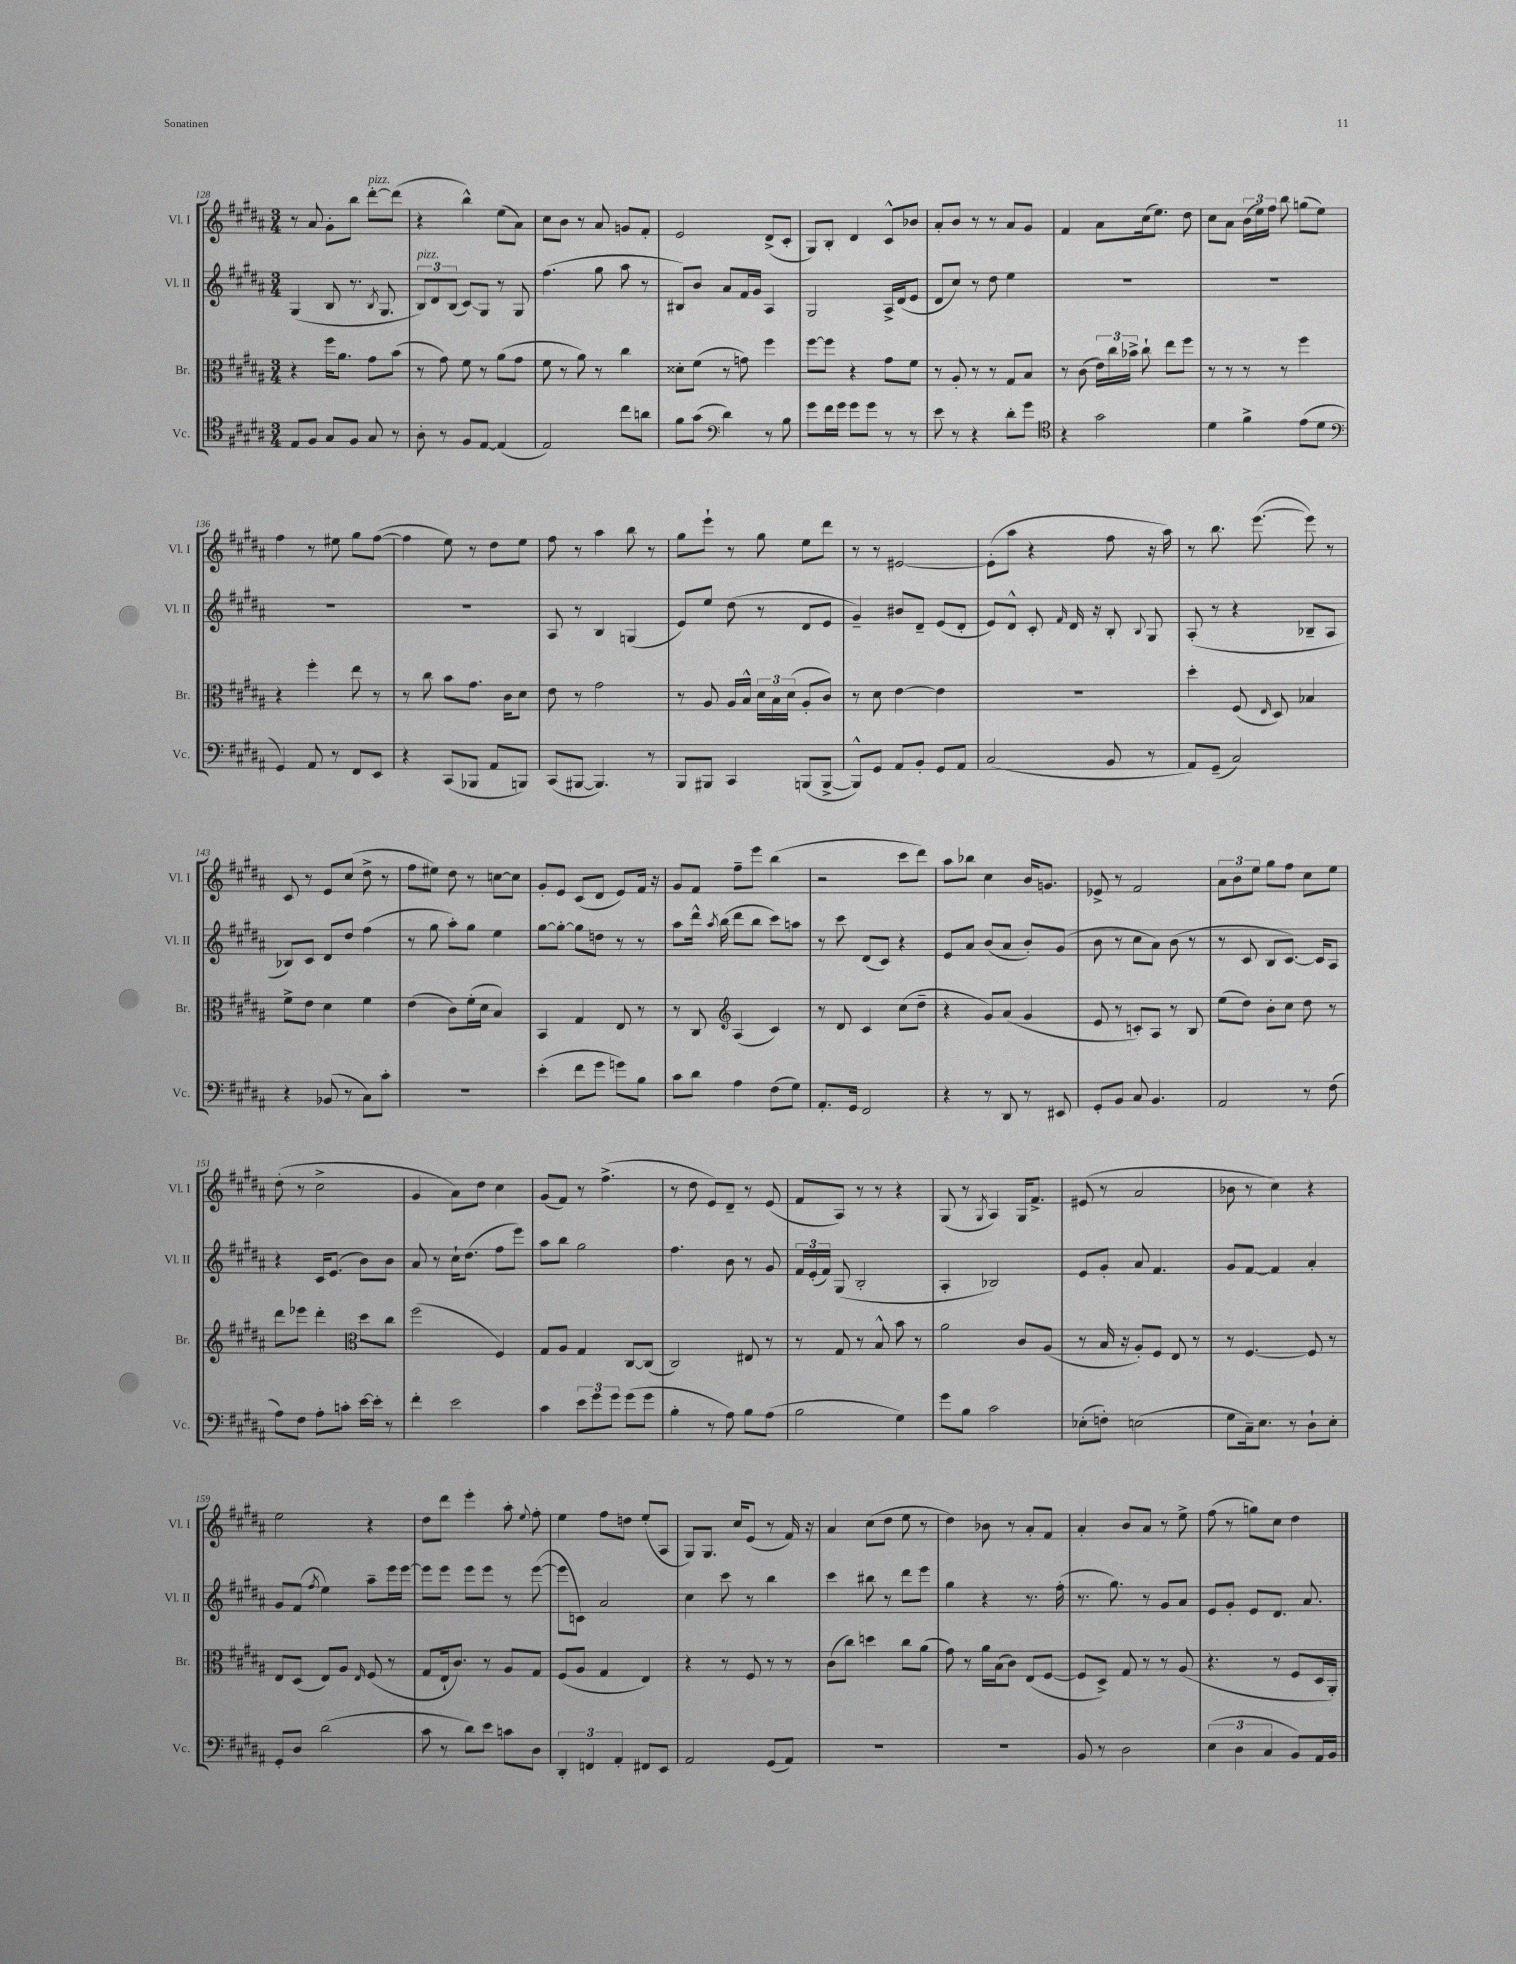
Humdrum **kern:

**kern	**kern	**kern	**kern
*staff4	*staff3	*staff2	*staff1
*clefC4	*clefC3	*clefG2	*clefG2
*k[f#c#g#d#a#]	*k[f#c#g#d#a#]	*k[f#c#g#d#a#]	*k[f#c#g#d#a#]
*M3/4	*M3/4	*M3/4	*M3/4
8E	4r	(4G#	8r
8F#	.	.	8a#
8G#	16ff#	8B	8g#'
.	8.a#	.	.
8F#	.	8.r	8bb
8G#	8g#	.	[8ddd#'
.	.	8qB	.
.	.	8.G#	.
8r	(8b	.	(8ddd#]
=	=	=	=
8A#'	8r	12B)	4r
.	.	12d#	.
8r	8g#)	.	.
.	.	(12B	.
8F#	8f#	8c#)	4bb^^)
[8E	8r	8G#	.
(4E]	(8a#	8r	(8ee
.	8g#	8G#	8a#)
=	=	=	=
2E)	8f#	(4.ff#	8cc#
.	8r	.	8b
.	8a#)	.	8r
.	8r	8gg#	8a#
8cc#	4cc#	8aa#	8g
8a	.	8r	8f#'
=	=	=	=
8f#	8d##'	8B#)	2e
(8g#	(8f#	8b	.
*clefF4	*	*	*
4d#)	8r	8a#	.
.	8g)	16f#	.
.	.	16g#	.
8r	4ff#	4A#	(8d#^
8B	.	.	8c#'
=	=	=	=
8g#	[8ff#	2G#	8G#)
16f#	8ff#]	.	8B'
16g#	.	.	.
8g#	4r	.	4d#
8g#	.	.	.
8r	8g#	16A#^	8c#^^
.	.	(16d#	.
8r	8f#	8e	8b-
=	=	=	=
8e	8r	8d#	8a#'
8r	8A#'	8cc#)	8b
4r	8r	8r	8r
.	8r	8dd#	8r
8d#'	8G#	4ee	8a#
8g#	8B	.	8g#
=	=	=	=
*clefC4	*	*	*
4r	8r	2.r	4f#
.	(8c#	.	.
2g#	24e)	.	8a#
.	24cc#	.	.
.	24b-^	.	.
.	8cc#`	.	(16cc#
.	.	.	8.ee)
.	8ee	.	.
.	8ff#	.	8dd#
=	=	=	=
4d#	8r	2.r	8cc#
.	8r	.	8a#
4f#^	8r	.	(24b
.	.	.	24ee)
.	.	.	24ff#
.	8r	.	8bb
(8e	4ff#	.	(8gg
8d#	.	.	8ee)
=	=	=	=
*clefF4	*	*	*
4GG#)	4r	2.r	4ff#
8AA#	4ff#'	.	8r
8r	.	.	8ee#
8FF#	8ee	.	8gg#
8EE	8r	.	([8ff#
=	=	=	=
4r	8r	2.r	4ff#]
.	8cc#	.	.
(8CC#	8b	.	8ee)
8BBB-	8.g#	.	8r
8AA#	.	.	8dd#
.	16c#	.	.
8BBB)	8d#	.	8ee
=	=	=	=
(8CC#	8e	8A#	8ff#
[8BBB#	8r	8r	8r
4.BBB#])	2g#	4B	4aa#
.	.	(4G	8bb
8r	.	.	8r
=	=	=	=
8BBB	8r	8e)	8gg#
8BBB#	8A#	8ee	8eee`
4CC#	16A#	(8dd#	8r
.	16B^^	.	.
.	24d#	8r	8gg#
.	24B	.	.
.	(24d#	.	.
(8BBB	8A#'	8d#	8ee
[8BBB^	8c#)	8e	8ddd#
=	=	=	=
8BBB^^])	8r	4g#~)	8r
8GG#	8d#	.	8r
8AA#	[4e	8b#	[2e#
8BB'	.	8d#~	.
8GG#	4e]	(8e	.
8AA#	.	8d#'	.
=	=	=	=
(2C#	2.r	8e)	(8e#']
.	.	8d#^^	8aa#
.	.	8c#'	4r
.	.	16qqf#	.
.	.	16d#	.
.	.	16r	.
8BB	.	8B'	8ff#
.	.	8qqB	.
8r	.	8G#	16r
.	.	.	16aa#)
=	=	=	=
8AA#)	4dd#'	(8A#'	8r
(8GG#~	.	8r	8.bb
2C#)	(8F#	4r	.
.	.	.	([8.eee
.	16qqE	.	.
.	8D#)	.	.
.	4B-	8B-~	8eee])
.	.	8A#	8r
=	=	=	=
4r	8f#^	8B-)	8c#
.	8e	8c#	8r
(8BB-	4d#	8d#	8e
8r	.	8dd#	(8cc#
8C#)	4f#	(4ff#	8dd#^
8c#'	.	.	8r
=	=	=	=
2.r	(4e	8r	8ff#
.	.	8gg#	8ee#)
.	8c#)	8aa#')	8dd#
.	(16f#'	8gg#	8r
.	16d#	.	.
.	4B)	4ee	[8cc
.	.	.	8cc]
=	=	=	=
(4e'	4BB	[8gg#	8g#'
.	.	8gg#'_	8e
8f#	4G#	8gg#]	(8c#
8g#	.	8dd	8d#
8g)	8E	8r	8e)
8B	8r	8r	16f#
.	.	.	16r
=	=	=	=
8c#	8r	8aa#	8g#
8d#	8C#	16ddd#^^	8f#
.	.	8qaa#	.
.	.	(16bb	.
*	*clefG2	*	*
4A#	(4A#	8ddd#	8ff#~
.	.	8bb	8eee
(8F#	4c#)	8ccc#)	(4bb
8G#)	.	8aa	.
=	=	=	=
8.AA#'	8r	8r	2r
.	8d#	8ccc#	.
16GG#	.	.	.
2FF#	4c#	(8d#	.
.	.	8c#)	.
.	(8cc#	4r	8ccc#
.	8dd#~	.	8ddd#)
=	=	=	=
4r	4r	8e	8aa#
.	.	8a#	8bb-
8r	8g#)	(8b	4cc#
8DD#	(8a#	8a#	.
8r	4g#	8b')	16b
.	.	.	8.g
8EE#	.	(8g#	.
=	=	=	=
8GG#'	8e	8b	8e-^
8BB	8r	8r	8r
8C#	8c')	8cc#	2f#
4.BB	8A#	8a#)	.
.	8r	(8b	.
.	8B	8r	.
=	=	=	=
2AA#	(8ee	8r	12a#
.	.	.	12b
.	8dd#)	8c#	.
.	.	.	12ee
.	8b'	8B	8gg#
.	8cc#	[8.c#)	8ff#
8r	8dd#	.	8cc#
.	.	16c#]	.
(8F#	8r	8A#	8ee
=	=	=	=
8A#)	8ddd#	4r	(8dd#'
8F#	8eee-	.	8r
8A#'	4ddd#'	16c#	2cc#^
.	.	(8.e	.
8c'	.	.	.
*	*clefC3	*	*
[16e	8dd#	8b)	.
16e']	.	.	.
8r	8cc#	8b	.
=	=	=	=
4f#'	(2ff#	8a#	4g#
.	.	8r	.
2e	.	16cc#`	8a#)
.	.	(8.dd#	.
.	.	.	8dd#
.	4F#)	8ff#	4cc#
.	.	8eee)	.
=	=	=	=
4c#	8G#	8aa#	(8g#
.	8A#	8bb	8f#)
12e	4G#	2gg#	8r
12g#	.	.	.
.	.	.	(4.ff#^
12g#	.	.	.
(8g#	[8C#	.	.
8g#	(8C#]	.	.
=	=	=	=
4B'	2C#)	4.ff#	8r
.	.	.	8dd#
8r	.	.	8e)
8A#)	.	8b	8d#~
8B	8E#	8r	8r
(8A#	8r	8g#	(8e
=	=	=	=
2B	8r	24f#	8f#
.	.	(24e'	.
.	.	24f#)	.
.	8G#	(8G#	8A#)
.	8r	2B'	8r
.	8B^^	.	8r
4G#)	8b	.	4r
.	8r	.	.
=	=	=	=
8g#	2a#	4A#'	(8G#
8B	.	.	8r
.	.	.	8qG#
2c#	.	2B-)	4A#)
.	8c#	.	16G#
.	.	.	8.f#^
.	(8A#	.	.
=	=	=	=
(8E-'	8r	8e	(8e#
8F')	16B	8g#'	8r
.	16r	.	.
(2E	8A#')	8a#	2a#
.	8F#	4.f#	.
.	8E	.	.
.	8r	.	.
=	=	=	=
8G#	8r	8g#	8b-
16C#~)	[4.F#	[8f#	8r
8.E	.	.	.
.	.	4f#]	4cc#)
8r	.	.	.
8D#`	8F#]	4a#'	4r
8E'	8r	.	.
=	=	=	=
8GG#'	8E	8g#	2ee
8D#	(8D#	(8f#	.
.	.	8qff#	.
(2d#	8E)	4ee)	.
.	8A#	.	.
.	16qqE	.	.
.	(8F#	8aa#~	4r
.	8r	16eee	.
.	.	[16eee	.
=	=	=	=
8c#	8G#	8eee]	8dd#
8r	16E`	8eee	8ddd#
.	8.c#)	.	.
8d#)	.	8eee	4eee'
8e	8r	8eee	.
8c	8A#	8r	8aa#'
.	.	.	8qqee
8D#	8G#	([8eee	8ff#'
=	=	=	=
6DD#'	(8F#	8eee]	4ee
.	8A#	8c)	.
6FF	.	.	.
.	4G#	2a#	8ff#
6AA#'	.	.	.
.	.	.	8dd
8FF#	4E)	.	(8ee'
8EE	.	.	8A#
=	=	=	=
2AA#	4r	4cc#	8G#)
.	.	.	8.G#
.	8r	8ccc#	.
.	.	.	16cc#
.	8F#	8r	(8e
(8GG#	8r	4bb	8r
8AA#)	8r	.	16f#)
.	.	.	16r
=	=	=	=
2.r	(8c#	4ccc#	4a#
.	8cc#)	.	.
.	4dd	8bb#	(8cc#
.	.	8r	8dd#
.	8cc#	8ddd#	8ee
.	(8a#	8eee	8r
=	=	=	=
2.r	8g#)	4gg#	4dd#)
.	8r	.	.
.	16a#	4r	8b-
.	(16B	.	.
.	8c#)	.	8r
.	(8E	8.r	8a#'
.	[8F#	.	8f#
.	.	(16ff#'	.
=	=	=	=
8BB	8F#]	8.r	4a#'
8r	8D#^)	.	.
.	.	8.gg#)	.
2D#	8G#	.	8b
.	8r	8r	8a#
.	8r	8g#	8r
.	(8A#	8a#	8ee^
=	=	=	=
(6E	4.r	8e	(8ff#
.	.	8g#'	8r
6D#	.	.	.
.	.	8e	8gg)
6C#	.	.	.
.	8r	8.d#	8cc#
8BB)	8F#	.	4dd#
.	.	8.a#	.
16AA#	16D#	.	.
16BB	16AA#')	.	.
==	==	==	==
*-	*-	*-	*-
